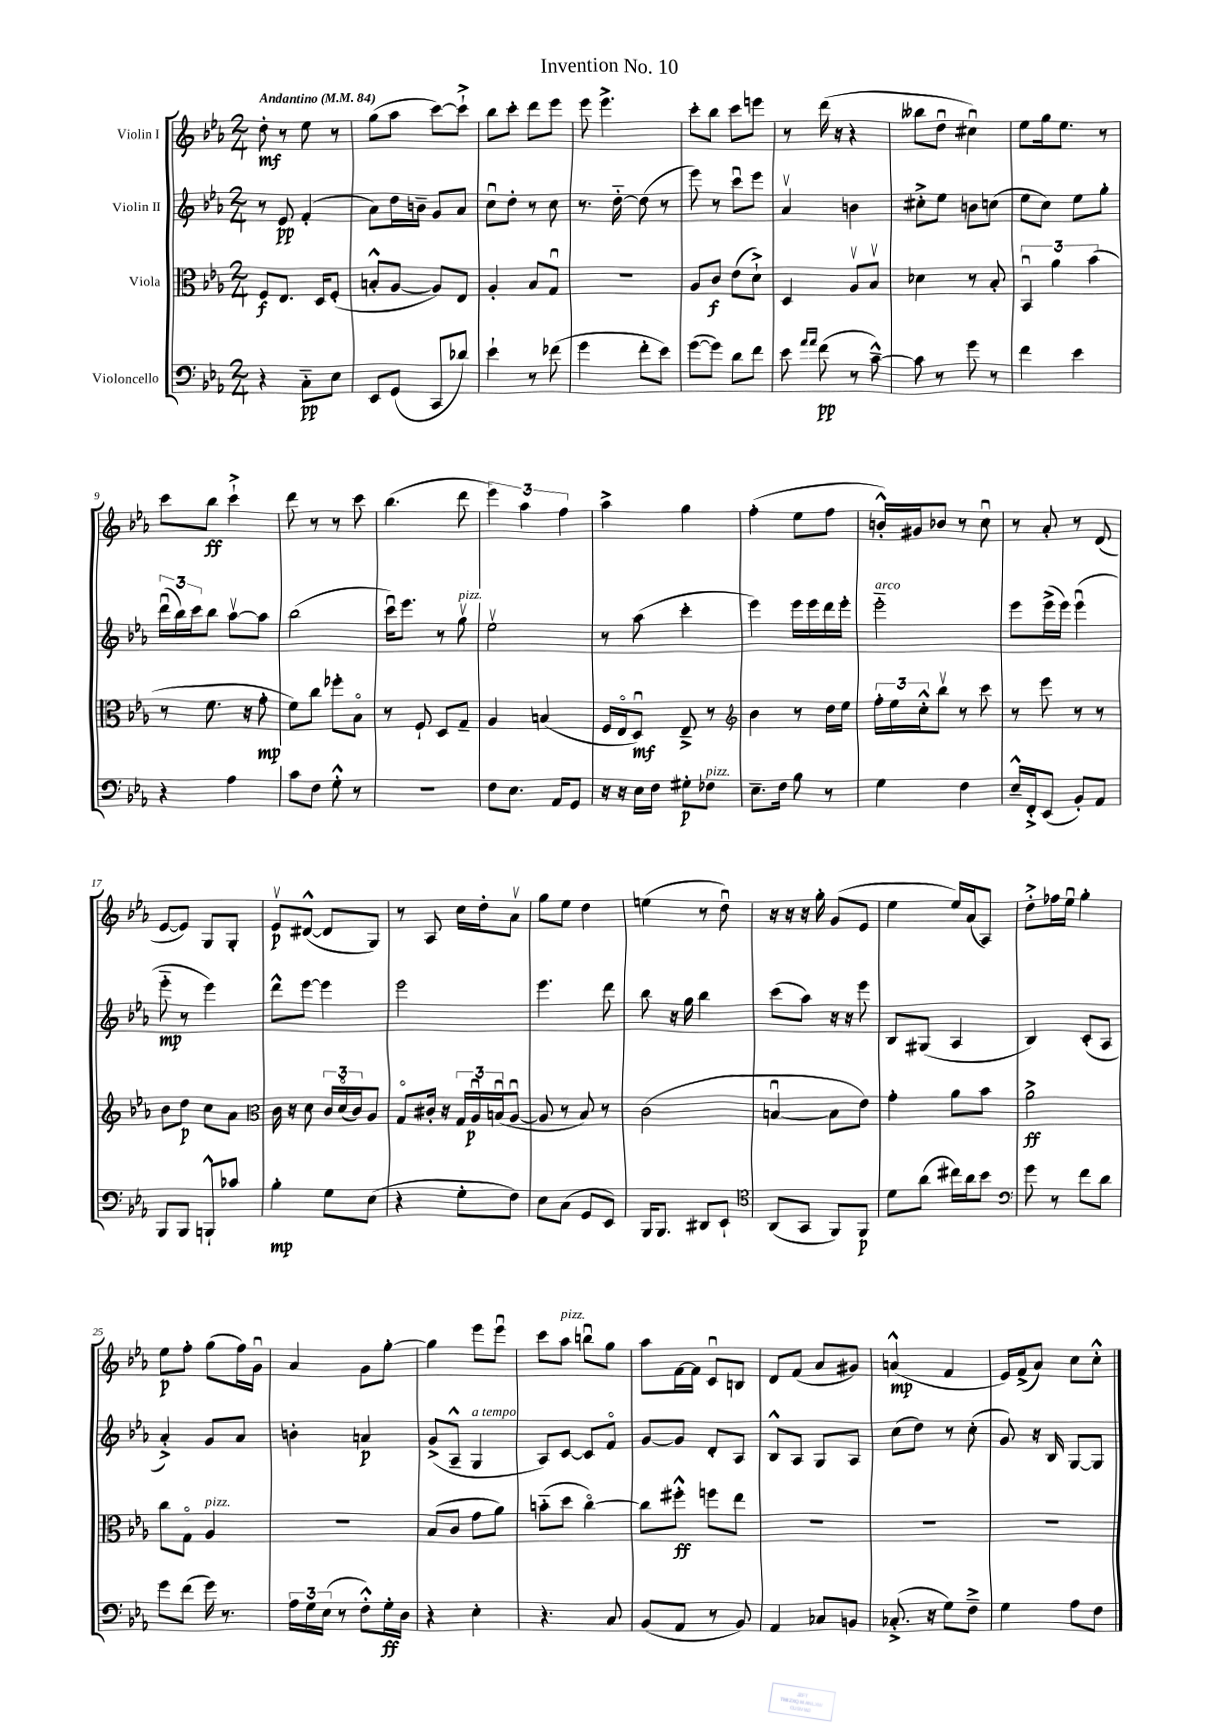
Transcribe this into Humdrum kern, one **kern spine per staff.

**kern	**kern	**kern	**kern
*staff4	*staff3	*staff2	*staff1
*clefF4	*clefC3	*clefG2	*clefG2
*k[b-e-a-]	*k[b-e-a-]	*k[b-e-a-]	*k[b-e-a-]
*M2/4	*M2/4	*M2/4	*M2/4
*MM84	*MM84	*MM84	*MM84
4r	8F	8r	8dd'
.	8.E-	8e-	8r
8C'~	.	(4f'	8ee-
.	16D	.	.
8E-	(8F'	.	8r
=	=	=	=
8EE-	8B'^^	8a-)	(8gg
(8GG	[8A-	16dd	8aa-
.	.	16b~	.
8CC	8A-])	8g	[8ccc)
8d-)	8E-	8a-	8ccc`^]
=	=	=	=
4e-`	4A-'	8ccu	8bb-
.	.	8dd'	8ccc'
8r	8B-	8r	8ddd
(8f-	8Gu	8cc	8eee-
=	=	=	=
4g	2r	8.r	8eee-
.	.	.	4.eee-^
.	.	[16dd'~	.
8f'	.	(8dd]	.
8e-)	.	8r	.
=	=	=	=
([8g	8A-	8eee-)	8ccc'
8g])	8c	8r	8bb-
8d	(8e-	8cccu	8ccc
8f	8d`^)	8eee-	8eee
=	=	=	=
8e-	4D	4a-v	8r
16qqa-	.	.	.
16qqa-	.	.	.
(8f	.	.	(16ddd
.	.	.	16r
8r	8A-v	4b	4r
[8c~^^)	8B-v	.	.
=	=	=	=
8c]	4d-	8cc#'^	8bb--
8r	.	8ee-	8ddu
8g	8r	8b	4cc#u)
8r	8B-'	(8cc	.
=	=	=	=
4f	6BB-u	8ee-	8ee-
.	.	8cc)	16gg
.	6a-	.	.
.	.	.	8.ee-
4e-	.	8ee-	.
.	(6b-	.	.
.	.	8gg'	8r
=	=	=	=
4r	8r	(24dddu	8ccc
.	.	24bb-)	.
.	.	24ccc	.
.	8.f	8bb-	8bb-
4A-	.	[8aa-v	4ccc`^
.	16r	.	.
.	8g'	8aa-]	.
=	=	=	=
8c	8f)	(2bb-	8ddd
8F	8cc	.	8r
8G'^^	8ff-'	.	8r
8r	8B-o	.	8ccc
=	=	=	=
2r	8r	16cccu)	(4.bb-
.	.	8.eee-	.
.	8F`	.	.
.	8D	8r	.
.	8G~	8ggv	8ddd
=	=	=	=
8F	4A-	2ee-v	6eee-)
8.E-	.	.	.
.	.	.	6aa-
.	(4B	.	.
16AA-	.	.	.
.	.	.	6ff
8GG	.	.	.
=	=	=	=
16r	16F	8r	4aa-^
16r	16E-o	.	.
16E-	8Du)	(8aa-	.
16F	.	.	.
8G#'	8E-~^	4ccc'	4gg
8F-	8r	.	.
=	=	=	=
*	*clefG2	*	*
8.E-~	4b-	4eee-)	(4ff'
16F	.	.	.
8B-	8r	16eee-	8ee-
.	.	16eee-	.
8r	16dd	16ddd	8ff
.	16ee-	16eee-'	.
=	=	=	=
4G	24ff'	2eee-'~	16b'^^)
.	24ee-	.	.
.	.	.	16g#
.	24cc'^^	.	.
.	8bb-v	.	8b-
4F	8r	.	8r
.	8ccc	.	8ccu
=	=	=	=
16E-~^^	8r	8eee-	8r
16FF'^	.	.	.
(8EE-	8eee-	(16eee-^	8a-'
.	.	16eee-)	.
8BB-')	8r	(4eee-u	8r
8AA-	8r	.	(8d
=	=	=	=
8BBB-	8b-	8eee-'~	[8e-
8BBB-	8dd	8r	8e-])
8BBB`^^	8cc	4eee-)	8G
8c-	8a-	.	8G'
=	=	=	=
*	*clefC3	*	*
4B-'	16c	8ddd^^	8e-v
.	16r	.	.
.	8d	[8eee-	([8d#^^
8G	24c	4eee-]	8d#]
.	(24do	.	.
.	24c)	.	.
(8E-	8A-	.	8G)
=	=	=	=
4r	8Go	2eee-	8r
.	16c#'	.	8A-
.	16r	.	.
8G'	24G	.	16cc
.	24A-u	.	.
.	.	.	16dd'
.	(24Bu	.	.
8F)	[8A-u	.	8a-v
=	=	=	=
8E-	8A-]	4.eee-	8gg
(8C	8r	.	8ee-
8GG	8B-)	.	4dd
8EE-)	8r	8ddd	.
=	=	=	=
16BBB-	(2c	8bb-	(4ee
8.BBB-	.	.	.
.	.	16r	.
.	.	16gg	.
8DD#	.	4bb-	8r
8EE-`	.	.	8ddu)
=	=	=	=
*clefC4	*	*	*
(8AA-	[4Bu	(8ccc	16r
.	.	.	16r
8GG	.	8aa-)	16r
.	.	.	16gg'
8FF)	8B]	16r	(8g
.	.	16r	.
8FF	8e-)	8eee-	8e-
=	=	=	=
8d	4g'	8B-	4ee-
(8a-	.	(8G#	.
16cc#)	8a-	4A-	16ee-)
16a-	.	.	(16a-
8b-	8b-	.	8A-)
=	=	=	=
*clefF4	*	*	*
8g	2a-^	4B-)	8dd'^
8r	.	.	16ff-
.	.	.	16ee-u
8f	.	(8c'	4gg'
8d	.	8A-	.
=	=	=	=
8g	8cc	4a-'^)	8ee-
(8f	8Go	.	8ff'
16g)	4A-	8g	(8gg
8.r	.	.	.
.	.	8a-	16ff)
.	.	.	16gu
=	=	=	=
24A-	2r	4b'	4a-
24G	.	.	.
(24E-	.	.	.
8r	.	.	.
8F'^^)	.	4a	8g
16G'	.	.	[8gg'
16D	.	.	.
=	=	=	=
4r	(8B-	(8g^	4gg]
.	8c	8A-~^^	.
4E-'	8g	4G	8eee-
.	8a-)	.	8eee-u
=	=	=	=
4.r	(8b'~	8A-)	8ccc
.	8dd	[8c	8aa-
.	[4cco)	8c]	8bbu
8C	.	8fo	8gg
=	=	=	=
(8BB-	8cc]	[8g	8aa-
8AA-	8ff#'^^	8g]	[16f
.	.	.	16f]
8r	8ff	8d'	8cu
8BB-)	8ee-	8A-	8B
=	=	=	=
4AA-	2r	8B-^^	8d
.	.	8A-	(8f
8C-	.	8G	8a-
8BB	.	8A-	8g#)
=	=	=	=
(8.C-'^	2r	(8cc	(4a^^
.	.	8dd)	.
16r	.	.	.
8G)	.	8r	4f
8F~^	.	(8cc'	.
=	=	=	=
4G	2r	8g)	16e-)
.	.	.	(16f^
.	.	16r	8a-)
.	.	16B-	.
8A-	.	[8G	8cc
8F	.	8G]	8cc'^^
==	==	==	==
*-	*-	*-	*-
